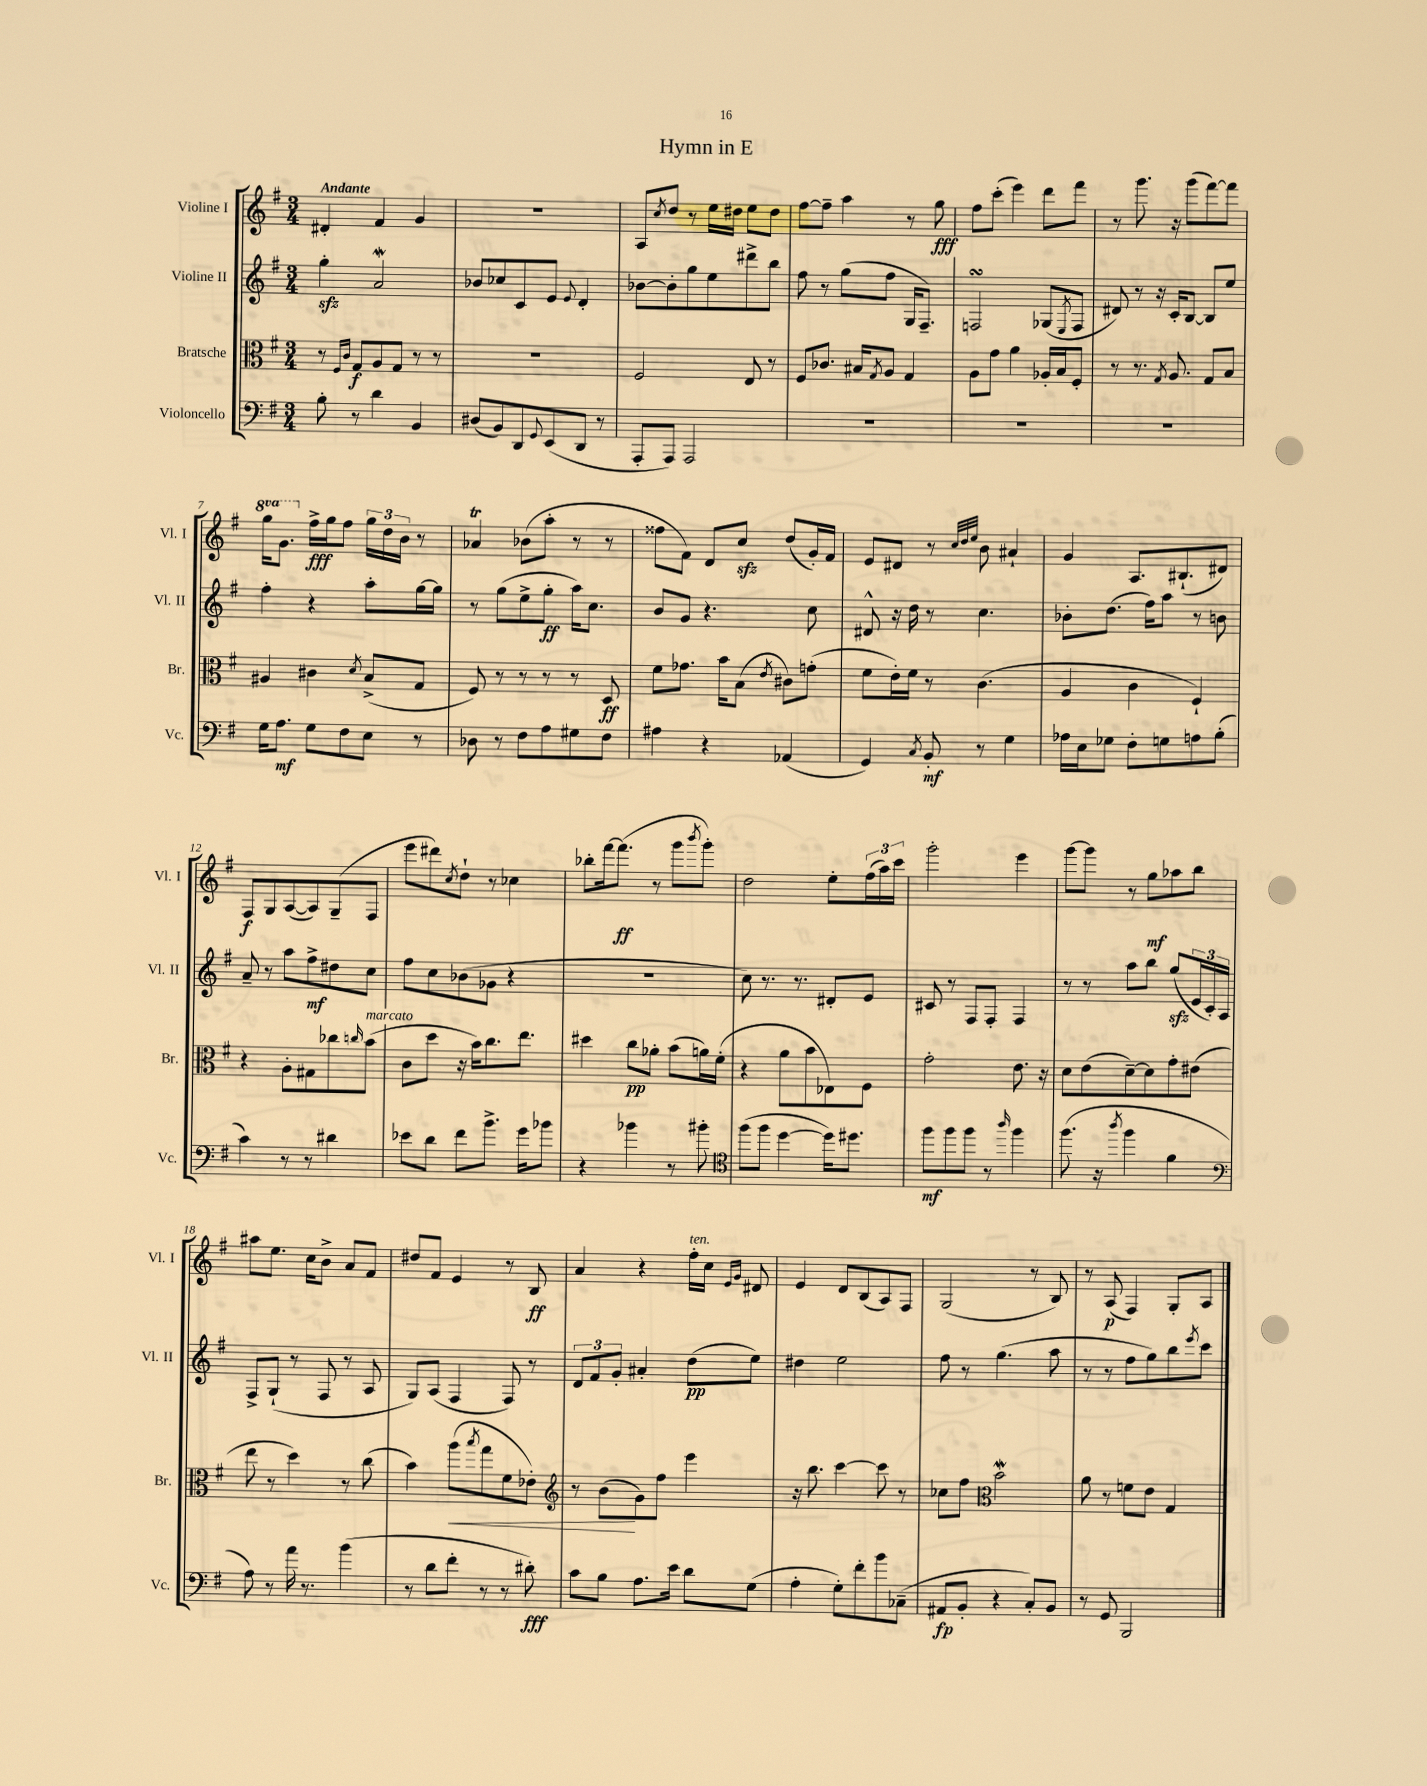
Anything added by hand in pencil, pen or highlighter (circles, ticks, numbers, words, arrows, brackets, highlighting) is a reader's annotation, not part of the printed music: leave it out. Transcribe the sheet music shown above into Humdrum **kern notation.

**kern	**dynam	**kern	**dynam	**kern	**dynam	**kern	**dynam
*part4	*part4	*part3	*part3	*part2	*part2	*part1	*part1
*staff4	*staff4	*staff3	*staff3	*staff2	*staff2	*staff1	*staff1
*I"Violoncello	*	*I"Bratsche	*	*I"Violine II	*	*I"Violine I	*
*I'Vc.	*	*I'Br.	*	*I'Vl. II	*	*I'Vl. I	*
*clefF4	*	*clefC3	*	*clefG2	*	*clefG2	*
*k[f#]	*	*k[f#]	*	*k[f#]	*	*k[f#]	*
*M3/4	*	*M3/4	*	*M3/4	*	*M3/4	*
=1	=1	=1	=1	=1	=1	=1	=1
!	!	!	!	!	!	!LO:TX:a:B:t=Andante	!
8B'\	.	8r	.	4ggzz'\	.	4d#X'/	.
.	.	16qqF#/LL	.	.	.	.	.
.	.	16qqc/JJ	.	.	.	.	.
8r	.	8G/L	f	.	.	.	.
4d\	.	8A/	.	2aW/	.	4f#/	.
.	.	8G/J	.	.	.	.	.
4BB/	.	8r	.	.	.	4g/	.
.	.	8r	.	.	.	.	.
=2	=2	=2	=2	=2	=2	=2	=2
(8D#X/L	.	2.r	.	8b-X/L	.	2.r	.
8BB/)	.	.	.	8cc-X/	.	.	.
8DD/	.	.	.	8c/	.	.	.
8qqGG/	.	.	.	.	.	.	.
(8EE/	.	.	.	8e/J	.	.	.
.	.	.	.	8qqe/	.	.	.
8DD/J	.	.	.	4d'/	.	.	.
8r	.	.	.	.	.	.	.
=3	=3	=3	=3	=3	=3	=3	=3
8AAA'/L	.	2F#/	.	[8b-X\L	.	8A/L	.
.	.	.	.	.	.	8qcc/	.
8AAA/J)	.	.	.	8b-'\]	.	8dd/J	.
2AAA/	.	.	.	8gg\	.	8r	.
.	.	.	.	8ee\	.	16ee\LL	.
.	.	.	.	.	.	16dd#X\JJ	.
.	.	8E/	.	8ddd#X^\	.	8ee\L	.
.	.	8r	.	8bb\J	.	8dd#\J	.
=4	=4	=4	=4	=4	=4	=4	=4
2.r	.	8F#/L	.	8ff#\	.	[8ff#\L	.
.	.	8.c-X/J	.	8r	.	8ff#~\J]	.
.	.	.	.	(8gg\L	.	4aa\	.
.	.	16B#X/KL	.	.	.	.	.
.	.	8qG/	.	.	.	.	.
.	.	8A/J	.	8ff#\J	.	.	.
.	.	4G/	.	16G/KL	.	8r	.
.	.	.	.	8.F#~/J)	.	.	.
.	.	.	.	.	.	8gg\	fff
=5	=5	=5	=5	=5	=5	=5	=5
2.r	.	8A\L	.	2FnsSSs/	.	8ff#\L	.
.	.	8g\J	.	.	.	(8ccc'\J	.
.	.	4a\	.	.	.	4eee\)	.
.	.	16A-X'/LL	.	(8G-X/L	.	8ddd\L	.
.	.	16B/J	.	.	.	.	.
.	.	.	.	8qE/	.	.	.
.	.	8F#'/J	.	8F/J	.	8fff#\J	.
=6	=6	=6	=6	=6	=6	=6	=6
2.r	.	8r	.	8d#X/)	.	8r	.
.	.	8.r	.	8r	.	8.ggg\	.
.	.	.	.	16r	.	.	.
.	.	8qG/	.	.	.	.	.
.	.	8.A/	.	16c'/KL	.	16r	.
.	.	.	.	[8B/J	.	(8ggg\L	.
.	.	8G/L	.	8B/L]	.	[8fff#\)	.
.	.	8B/J	.	8ee/J	.	8fff#\J]	.
!!LO:LB:g=z
=7	=7	=7	=7	=7	=7	=7	=7
*	*	*	*	*	*	*8va	*
16G\KL	.	4A#X/	.	4ff#'\	.	16ggg\KL	.
8.A\J	mf	.	.	.	.	8.gg\J	.
*	*	*	*	*	*	*X8va	*
8G\L	.	4c#X\	.	4r	.	16ff#^\LL	fff
.	.	.	.	.	.	16gg\J	.
8F#\	.	.	.	.	.	8ff#\J	.
.	.	8qd/	.	.	.	.	.
8E\J	.	(8B^/L	.	8aa'\L	.	24gg\LL	.
.	.	.	.	.	.	24dd\	.
.	.	.	.	.	.	24b\JJ	.
8r	.	8G/J	.	[16gg\L	.	8r	.
.	.	.	.	16gg\JJ]	.	.	.
=8	=8	=8	=8	=8	=8	=8	=8
8D-X\	.	8F#/)	.	8r	.	4a-XT/	.
8r	.	8r	.	(8gg\L	.	.	.
8F#\L	.	8r	.	8ee^\	.	(8b-X\L	.
8A\	.	8r	.	8gg'\J	ff	8aa'\J	.
8G#X\	.	8r	.	16aa\KL)	.	8r	.
.	.	.	.	8.cc\J	.	.	.
8F#\J	.	8D/	ff	.	.	8r	.
=9	=9	=9	=9	=9	=9	=9	=9
4A#X\	.	8f#\L	.	8b/L	.	8ff##X\L	.
.	.	8.g-X\J	.	8g/J	.	8f#\J)	.
4r	.	.	.	4.r	.	8d/L	.
.	.	16b\KL	.	.	.	.	.
.	.	(8B\J	.	.	.	8cczz/J	.
.	.	8qe/	.	.	.	.	.
(4AA-X/	.	8c#X\L)	.	.	.	(8dd/L	.
.	.	(8gn'\J	.	8cc\	.	16g'/L)	.
.	.	.	.	.	.	16f#/JJ	.
=10	=10	=10	=10	=10	=10	=10	=10
4GG/)	.	8f#\L	.	8d#X^^/	.	8e/L	.
.	.	16e'\L)	.	16r	.	8d#X/J	.
.	.	16f#\JJ	.	16dd\	.	.	.
8qC/	.	.	.	.	.	.	.
8BB'/	mf	8r	.	8r	.	8r	.
.	.	.	.	.	.	32qqcc/LLL	.
.	.	.	.	.	.	32qqdd/	.
.	.	.	.	.	.	32qqee/JJJ	.
8r	.	(4.c\	.	4.cc\	.	8b\	.
4G\	.	.	.	.	.	4a#X`/	.
=11	=11	=11	=11	=11	=11	=11	=11
16A-X\LL	.	4A/	.	8b-X'\L	.	4g/	.
16E\J	.	.	.	.	.	.	.
8G-X\J	.	.	.	(8.dd\J	.	.	.
8F#'\L	.	4c\	.	.	.	8.A/L	.
.	.	.	.	16ff#\KL)	.	.	.
8Gn\	.	.	.	8aa\J	.	.	.
.	.	.	.	.	.	(8.B#X`/	.
8An\	.	4F#`/)	.	8r	.	.	.
(8B'\J	.	.	.	8bn\	.	8d#X/J)	.
!!LO:LB:g=z
=12	=12	=12	=12	=12	=12	=12	=12
4c\)	.	4r	.	8a~/	.	8F#/L	f
.	.	.	.	8r	.	8G/	.
8r	.	8A'\L	.	8aa\L	.	([8A/	.
8r	.	8G#X\	.	8ff#^\	mf	8A/])	.
4d#X\	.	8cc-X\	.	8dd#X\	.	(8G~/	.
.	.	16qqccn/	.	.	.	.	.
!	!	!LO:TX:a:i:t=marcato	!	!	!	!	!
.	.	(8b\J	.	8cc\J	.	8F#/J	.
=13	=13	=13	=13	=13	=13	=13	=13
8e-X\L	.	8c\L	.	8ff#\L	.	8eee\L	.
8d\J	.	8dd\J	.	8cc\	.	8ddd#X\)	.
.	.	.	.	.	.	8qcc/	.
8f#\L	.	16r	.	(8b-X\	.	8dd`\J	.
.	.	16b\KL)	.	.	.	.	.
8.b^\J	.	8.cc\	.	8g-X\J	.	8r	.
.	.	.	.	4r	.	4cc-X\	.
16g\KL	.	8.ee\J	.	.	.	.	.
8b-X\J	.	.	.	.	.	.	.
=14	=14	=14	=14	=14	=14	=14	=14
4r	.	4dd#X\	.	2.r	.	8bb-X'\L	.
.	.	.	.	.	.	[16fff#\k	.
.	.	.	.	.	.	(8.fff#\J]	ff
4b-X\	.	8cc\L	pp	.	.	.	.
.	.	8a-X'\J	.	.	.	8r	.
8r	.	(8b\L	.	.	.	8ggg\L	.
.	.	.	.	.	.	8qbbb/	.
8b#X'\	.	16an\L)	.	.	.	8ggg'\J)	.
.	.	(16f#'\JJ	.	.	.	.	.
=15	=15	=15	=15	=15	=15	=15	=15
*clefC4	*	*	*	*	*	*	*
(8ff#\L	.	4r	.	8cc\)	.	2dd\	.
8ff#\J	.	.	.	8.r	.	.	.
[4dd\	.	8a\L	.	.	.	.	.
.	.	.	.	8.r	.	.	.
.	.	8b\	.	.	.	.	.
16dd\KL])	.	8E-X\)	.	8d#X'/L	.	8ee'\L	.
8.dd#X\J	.	.	.	.	.	.	.
.	.	8F#\J	.	8e/J	.	(24ff#\L	.
.	.	.	.	.	.	24aa\)	.
.	.	.	.	.	.	24ccc\JJ	.
=16	=16	=16	=16	=16	=16	=16	=16
8ff#\L	mf	2g'\	.	8c#X/	.	2ggg'\	.
8ff#\	.	.	.	8r	.	.	.
8ff#\J	.	.	.	8F#/L	.	.	.
8r	.	.	.	8F#'/J	.	.	.
16qqaa/	.	.	.	.	.	.	.
4ff#\	.	8.e\	.	4F#/	.	4eee\	.
.	.	16r	.	.	.	.	.
=17	=17	=17	=17	=17	=17	=17	=17
(8.ff#\	.	8d\L	.	8r	.	[8ggg\L	.
.	.	(8e\	.	8r	.	8ggg\J]	.
16r	.	.	.	.	.	.	.
8qaa/	.	.	.	.	.	.	.
4ff#\	.	[8d~\)	.	8aa\L	.	8r	.
.	.	8d\]	.	8bb\J	.	8gg\L	mf
4f#\	.	8g'\	.	(8ggzz/L	.	8aa-X\	.
.	.	(8e#X\J	.	24e/L	.	8bb\J	.
.	.	.	.	24c'/)	.	.	.
.	.	.	.	24A/JJ	.	.	.
!!LO:LB:g=z
=18	=18	=18	=18	=18	=18	=18	=18
*clefF4	*	*	*	*	*	*	*
8A\)	.	8ee\	.	8F#^/L	.	8aa#X\L	.
8r	.	8r	.	(8G`/J	.	8.ee\J	.
16a\	.	4dd\)	.	8r	.	.	.
8.r	.	.	.	.	.	16cc\KL	.
.	.	.	.	8F#/	.	8b^\J	.
(4b\	.	8r	.	8r	.	8a/L	.
.	.	(8cc\	.	8A/	.	8f#/J	.
=19	=19	=19	=19	=19	=19	=19	=19
8r	.	4b\)	.	8G/L)	.	8dd#X/L	.
8d\L	.	.	.	(8A/J	.	8f#/J	.
!	!	!	!LO:HP:b	!	!	!	!
8f#'\J	.	(8aa\L	<	4F#/	.	4e/	.
.	.	8qbb/	.	.	.	.	.
8r	.	8gg\	.	.	.	.	.
8r	.	8f#\	.	8F#/)	.	8r	.
8d#X'\)	fff	8e-X'\J)	.	8r	.	8B/	ff
=20	=20	=20	=20	=20	=20	=20	=20
*	*	*clefG2	*	*	*	*	*
8c\L	.	8r	.	12d/L	.	4a/	.
.	.	.	.	12f#/	.	.	.
8B\J	.	(8b\L	.	.	.	.	.
.	.	.	.	12g'/J	.	.	.
8.A\L	.	8g\)	[	4a#X'/	.	4r	.
.	.	8ff#\J	.	.	.	.	.
16e\Jk	.	.	.	.	.	.	.
!	!	!	!	!	!	!LO:TX:a:i:t=ten.	!
8d\L	.	4eee\	.	(8dd\L	pp	16ff#'\LL	.
.	.	.	.	.	.	16cc\JJ	.
.	.	.	.	.	.	16qqe/LL	.
.	.	.	.	.	.	16qqg/JJ	.
(8G\J	.	.	.	8ee\J)	.	8d#X/	.
=21	=21	=21	=21	=21	=21	=21	=21
4A'\	.	16r	.	4dd#X\	.	4e/	.
.	.	8.bb\	.	.	.	.	.
8G'\L)	.	[4ccc\	.	2ee\	.	8d/L	.
8f#'\	.	.	.	.	.	(8B/	.
8b\	.	8ccc\]	.	.	.	8A/)	.
(8C-X~\J	.	8r	.	.	.	8F#/J	.
=22	=22	=22	=22	=22	=22	=22	=22
8AA#X/L	fp	8cc-X\L	.	8ff#\	.	(2G/	.
8BB'/J	.	8ff#\J	.	8r	.	.	.
*	*	*clefC3	*	*	*	*	*
4r	.	2bW\	.	(4.gg\	.	.	.
8C'/L)	.	.	.	.	.	8r	.
8BB/J	.	.	.	8aa\	.	8B/)	.
=23	=23	=23	=23	=23	=23	=23	=23
8r	.	8a\	.	8r	.	8r	.
8GG/	.	8r	.	8r	.	(8A/	p
2BBB/	.	8fn\L	.	8ff#\L	.	4F#/)	.
.	.	8e\J	.	8gg\)	.	.	.
.	.	4G/	.	8bb\	.	8G'/L	.
.	.	.	.	8qeee/	.	.	.
.	.	.	.	8ccc\J	.	8A/J	.
==	==	==	==	==	==	==	==
*-	*-	*-	*-	*-	*-	*-	*-
